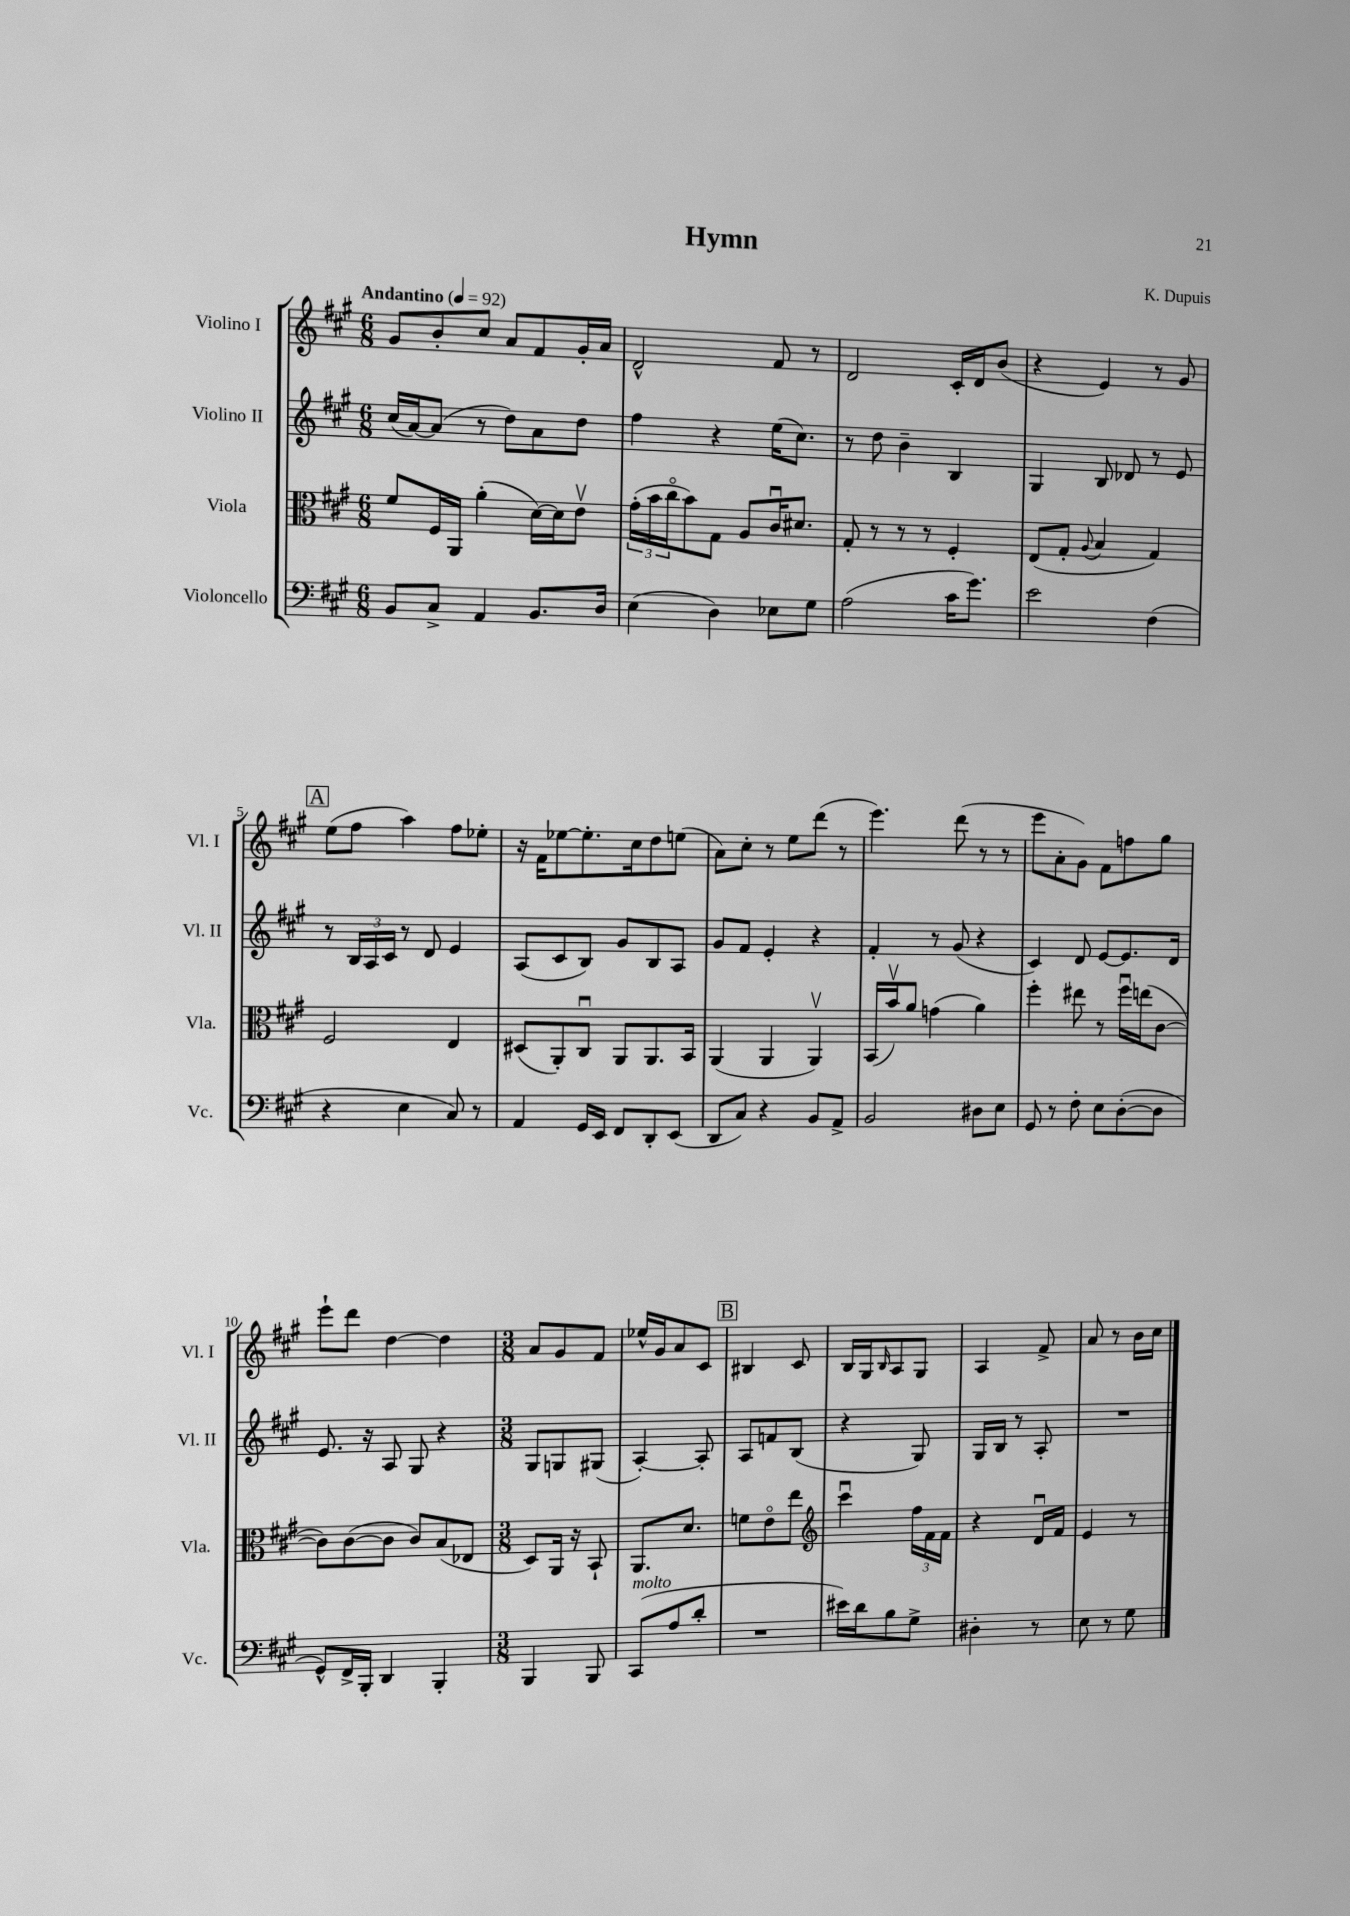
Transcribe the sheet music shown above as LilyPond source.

\header { title = "Hymn" composer = "K. Dupuis" }
<<
\new StaffGroup <<
\new Staff = "s0" \with { instrumentName = "Violino I" shortInstrumentName = "Vl. I" } {
    \clef treble \key a \major \numericTimeSignature \time 6/8 \tempo "Andantino" 4 = 92
    gis'8 b'8-. cis''8 a'8 fis'8 gis'16-. a'16 |
    d'2-^ fis'8 r8 |
    d'2 cis'16-. d'16 b'8( |
    r4 e'4) r8 gis'8 |
    \mark \markup { \box "A" } e''8( fis''8 a''4) fis''8 ees''8-. |
    r16 fis'16 ees''8~ ees''8.-. cis''16 d''8 e''8( |
    a'8) cis''8-. r8 e''8 d'''8( r8 |
    e'''4.) d'''8( r8 r8 |
    e'''8 a'8-. gis'8) fis'8 f''8 gis''8 |
    e'''8-! d'''8 d''4~ d''4 |
    \numericTimeSignature \time 3/8 a'8 gis'8 fis'8 |
    ees''16-^ gis'16 a'8 cis'8 |
    \mark \markup { \box "B" } bis4 cis'8 |
    b16 gis16 \grace { b16 } a8 gis8 |
    a4 fis'8-> |
    a'8 r8 b'16 cis''16 \bar "|." |
}
\new Staff = "s1" \with { instrumentName = "Violino II" shortInstrumentName = "Vl. II" } {
    \clef treble \key a \major \numericTimeSignature \time 6/8
    cis''16( a'16~) a'8( r8 d''8) a'8 d''8 |
    fis''4 r4 e''16( cis''8.) |
    r8 d''8 b'4-- b4 |
    gis4 b8 des'8 r8 e'8 |
    \mark \markup { \box "A" } r8 \tuplet 3/2 { b16 a16 cis'16 } r8 d'8 e'4 |
    a8( cis'8 b8) gis'8 b8 a8 |
    gis'8 fis'8 e'4-. r4 |
    fis'4-. r8 gis'8( r4 |
    cis'4) d'8 e'8~ e'8. d'16 |
    e'8. r16 a8 gis8 r4 |
    \numericTimeSignature \time 3/8 gis8 g8 gis8( |
    a4~-.) a8-. |
    \mark \markup { \box "B" } a8 f'8 b8( |
    r4 gis8) |
    gis16 b16 r8 a8-. |
    R4. \bar "|." |
}
\new Staff = "s2" \with { instrumentName = "Viola" shortInstrumentName = "Vla." } {
    \clef alto \key a \major \numericTimeSignature \time 6/8
    fis'8 fis16 a,16 a'4-.( d'16~) d'16 e'8\upbow |
    \tuplet 3/2 { gis'16-.( b'16 cis''16\flageolet } b'8) gis8 a8 cis'16\downbow dis'8. |
    gis8-. r8 r8 r8 fis4-. |
    e8( gis8-. \appoggiatura { a8 } b4 gis4) |
    \mark \markup { \box "A" } fis2 e4 |
    dis8( a,8-.) cis8\downbow a,8 a,8. b,16 |
    a,4( a,4 a,4\upbow) |
    b,16( b'16\upbow) a'8 g'4( a'4) |
    fis''4-. eis''8 r8 fis''16\downbow e''16( cis'8~ |
    cis'8) cis'8~( cis'8 cis'8) b8( ees8 |
    \numericTimeSignature \time 3/8 d8) a,16 r16 b,8-! |
    a,8. d'8. |
    \mark \markup { \box "B" } f'8 e'8\flageolet e''8 |
    \clef treble cis'''4\downbow \tuplet 3/2 { fis''16 fis'16 fis'16 } |
    r4 d'16\downbow fis'16 |
    e'4 r8 \bar "|." |
}
\new Staff = "s3" \with { instrumentName = "Violoncello" shortInstrumentName = "Vc." } {
    \clef bass \key a \major \numericTimeSignature \time 6/8
    b,8 cis8-> a,4 b,8. d16 |
    e4( d4) ees8 gis8 |
    a2( cis'16 gis'8.) |
    e'2 fis4( |
    \mark \markup { \box "A" } r4 e4 cis8) r8 |
    a,4 gis,16 e,16 fis,8 d,8-. e,8( |
    d,8 cis8) r4 b,8 a,8-> |
    b,2 dis8 e8 |
    gis,8 r8 fis8-. e8 d8~-.( d8 |
    gis,8-^) fis,16-> b,,16-. d,4 b,,4-. |
    \numericTimeSignature \time 3/8 b,,4 b,,8 |
    cis,8^\markup { \italic "molto" }( a8 d'8-. |
    \mark \markup { \box "B" } R4. |
    eis'16) d'16 b8 gis8-> |
    dis4-. r8 |
    e8 r8 gis8 \bar "|." |
}
>>
>>
